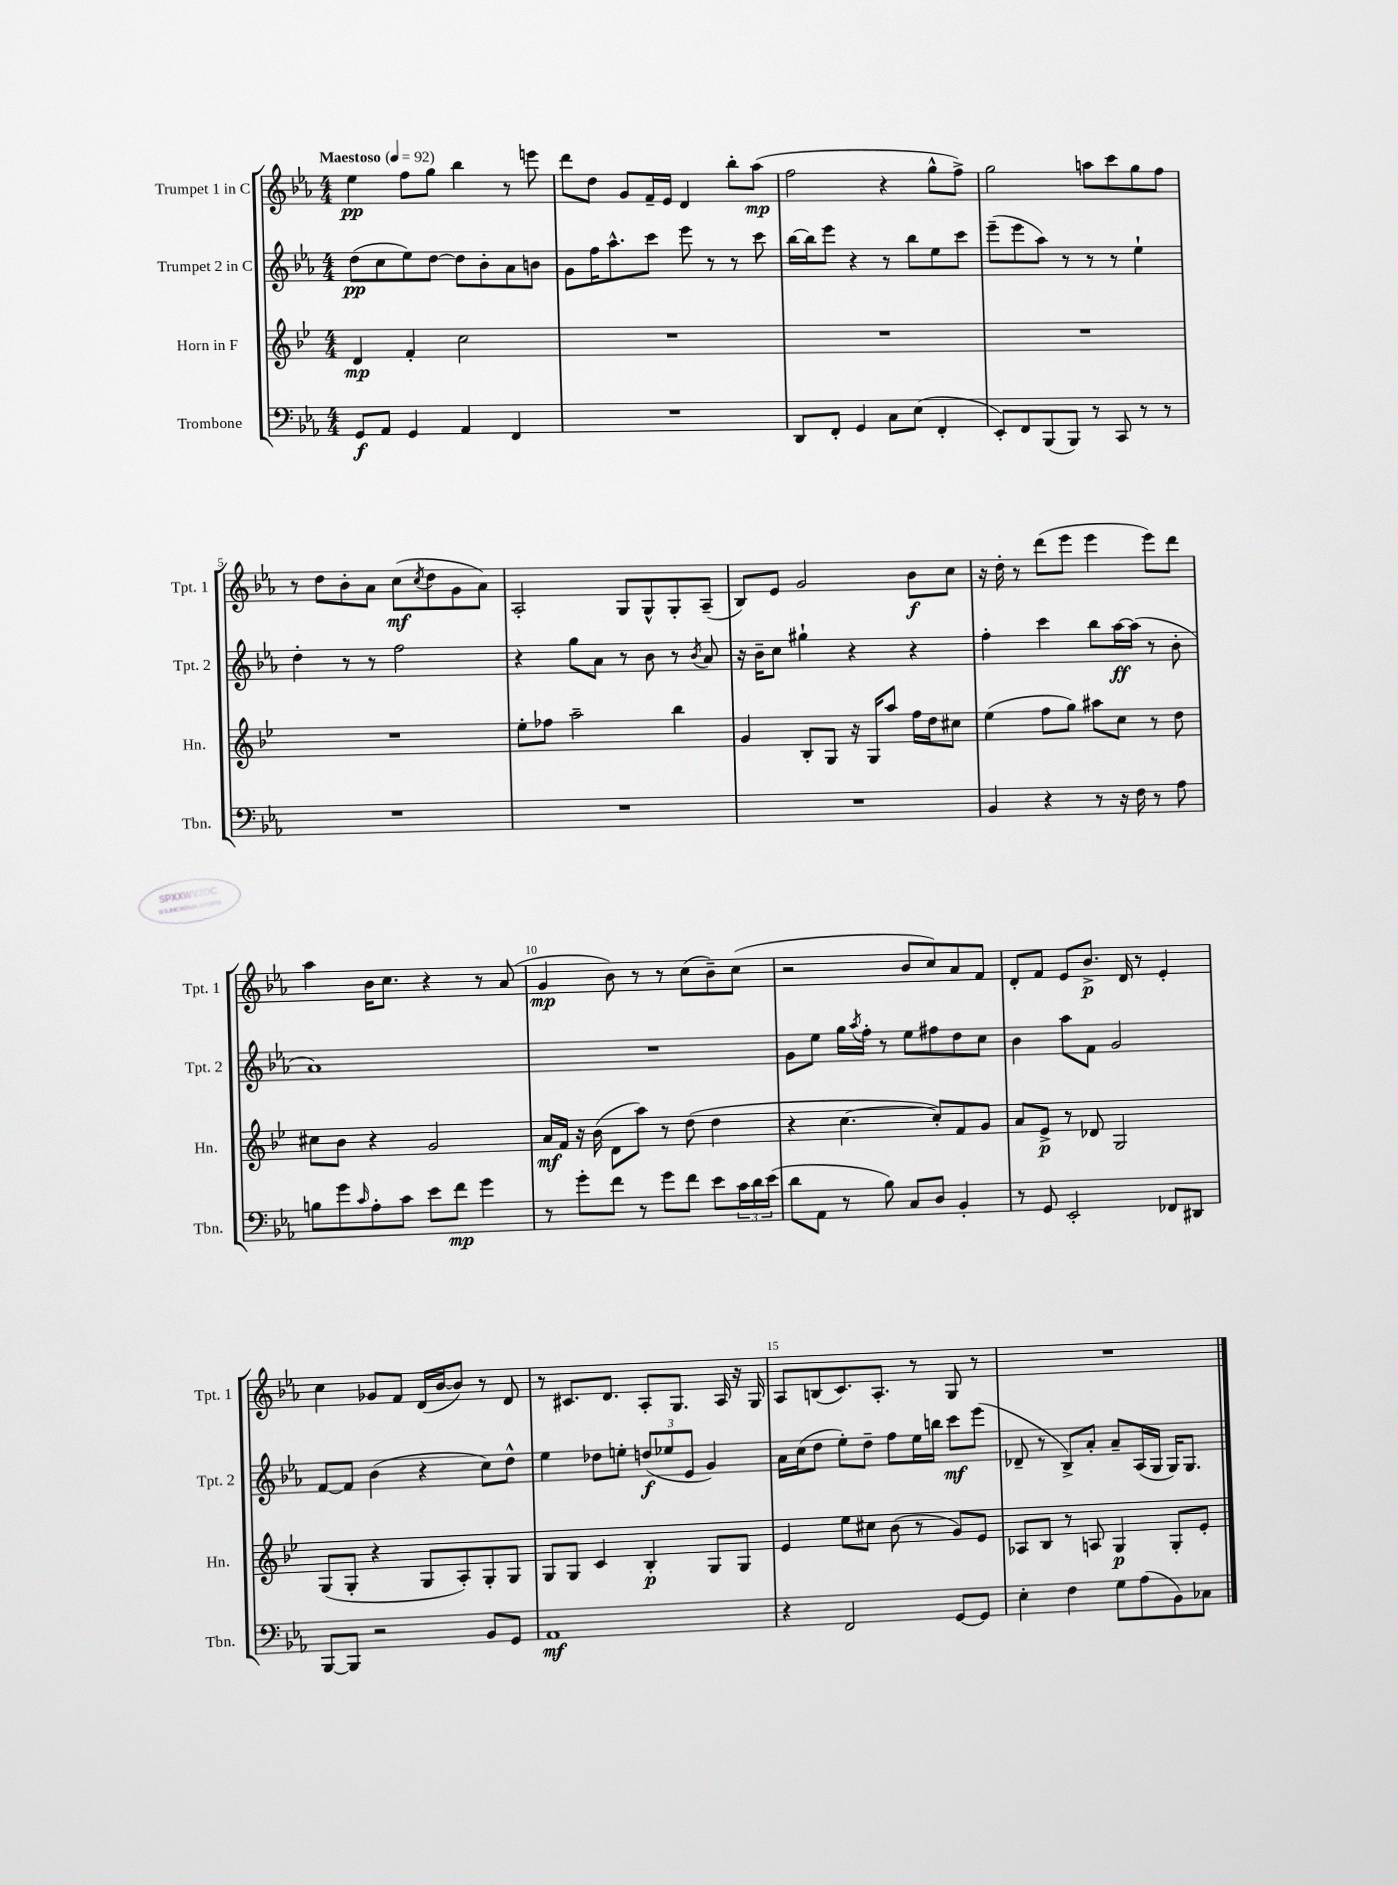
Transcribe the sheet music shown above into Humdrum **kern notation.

**kern	**kern	**kern	**kern
*staff4	*staff3	*staff2	*staff1
*clefF4	*clefG2	*clefG2	*clefG2
*k[b-e-a-]	*k[b-e-]	*k[b-e-a-]	*k[b-e-a-]
*M4/4	*M4/4	*M4/4	*M4/4
*MM92	*MM92	*MM92	*MM92
8GG	4d	(8dd	4ee-
8AA-	.	8cc	.
4GG	4f'	8ee-)	8ff
.	.	[8dd	8gg
4AA-	2cc	8dd]	4bb-
.	.	8b-'	.
4FF	.	8a-	8r
.	.	8b	8eee
=	=	=	=
1r	1r	8g	8ddd
.	.	16ff	8dd
.	.	8.aa-^^	.
.	.	.	8g
.	.	8ccc	16f~
.	.	.	16e-
.	.	8eee-	4d
.	.	8r	.
.	.	8r	8bb-'
.	.	8ccc	(8aa-
=	=	=	=
8DD	1r	[16bb-	2ff
.	.	16bb-]	.
8FF'	.	8eee-	.
4GG	.	4r	.
8C	.	8r	4r
(8E-	.	8bb-	.
4FF'	.	8ee-	8gg^^
.	.	8ccc	8ff^)
=	=	=	=
8EE-')	1r	(8eee-~	2gg
8FF	.	8eee-	.
(8BBB-	.	8aa-)	.
8BBB-)	.	8r	.
8r	.	8r	8aa
8CC	.	8r	8ccc
8r	.	4ee-`	8gg
8r	.	.	8ff
=	=	=	=
1r	1r	4dd'	8r
.	.	.	8dd
.	.	8r	8b-'
.	.	8r	8a-
.	.	2ff	(8cc
.	.	.	8qcc
.	.	.	8dd
.	.	.	8g
.	.	.	8a-)
=	=	=	=
1r	8ee-'	4r	2A-'
.	8ff-	.	.
.	2aa~	8gg	.
.	.	8a-	.
.	.	8r	8G
.	.	8b-	8G^^
.	4bb-	8r	8G'
.	.	8qb-	.
.	.	8a-	(8A-~
=	=	=	=
1r	4g	16r	8B-)
.	.	16b-~	.
.	.	8cc	8e-
.	8B-'	4gg#`	2g
.	8G	.	.
.	16r	4r	.
.	16G	.	.
.	8aa	.	.
.	16ff	4r	8b-
.	16dd	.	.
.	8cc#	.	8cc
=	=	=	=
4BB-	(4ee-	4ff'	16r
.	.	.	16dd'
.	.	.	8r
4r	8ff	4ccc	(8ddd
.	8gg)	.	8eee-
8r	8aa#	8bb-	4eee-
16r	8cc	[16aa-	.
16F	.	(16aa-]	.
8r	8r	8r	8eee-)
8A-	8dd	8b-'	8ddd
=	=	=	=
8B	8cc#	1a-)	4aa-
8g	8b-	.	.
16qqc	.	.	.
8A-'	4r	.	16b-
.	.	.	8.cc
8c	.	.	.
8e-	2g	.	4r
8f	.	.	.
4g	.	.	8r
.	.	.	(8a-
=	=	=	=
8r	16a	1r	4g
.	16f	.	.
8g'	16r	.	.
.	(16b-	.	.
8f	8d	.	8b-)
8r	8aa)	.	8r
8g	8r	.	8r
8f	(8dd	.	(8cc
8e-	4dd	.	8b-~)
24c	.	.	(8cc
24d	.	.	.
(24e-	.	.	.
=	=	=	=
8d	4r	8g	2r
8AA-	.	8ee-	.
8r	[4.cc	16gg	.
.	.	8qaa-	.
.	.	16ff'	.
8B-)	.	8r	.
8C	.	8ee-	8b-
8D	8cc'])	8ff#	8cc)
4BB-'	8f	8dd	8a-
.	8g	8cc	8f
=	=	=	=
8r	8a	4b-	8d'
8GG	8e-^	.	8f
2EE-'	8r	8aa-	8e-
.	8d-	8f	8.b-^
.	2G	2g	.
.	.	.	16d
.	.	.	8r
8FF-	.	.	4e-'
8DD#	.	.	.
=	=	=	=
[8BBB-	(8G	[8f	4cc
8BBB-]	8G'	8f]	.
2r	4r	(4b-	8g-
.	.	.	8f
.	8G	4r	(16d
.	.	.	[16b-
.	8A')	.	8b-])
8BB-	8G'	8cc)	8r
8GG	8G	8dd^^	8d
=	=	=	=
1AA-	8G	4ee-	8r
.	8G	.	8.c#
.	4c	8dd-	.
.	.	.	8.d
.	.	8ee'	.
.	4B-'	(12dd	8A-'
.	.	12ee-	.
.	.	.	8.G
.	.	12e-	.
.	8G	4g)	.
.	.	.	16A-
.	8G	.	16r
.	.	.	16G
=	=	=	=
4r	4e-	16a-	8A-
.	.	(16cc	.
.	.	8dd	(8B
2FF	8ee-	8ee-')	8.c)
.	8cc#	8dd~	.
.	.	.	8.A-'
.	(8b-	8ff	.
.	8r	16ee-	8r
.	.	16bb	.
[8GG	8g)	8ccc	8G
8GG]	8e-	(8eee-	8r
=	=	=	=
4E-'	8A-	8d-~	1r
.	8B-	8r	.
4F	8r	8B-^)	.
.	8A	8a-'	.
8G	4G	8a-~	.
(8A-	.	(16A-	.
.	.	16G	.
8BB-)	8G'	16G)	.
.	.	8.G	.
8C-	8e-'	.	.
==	==	==	==
*-	*-	*-	*-
